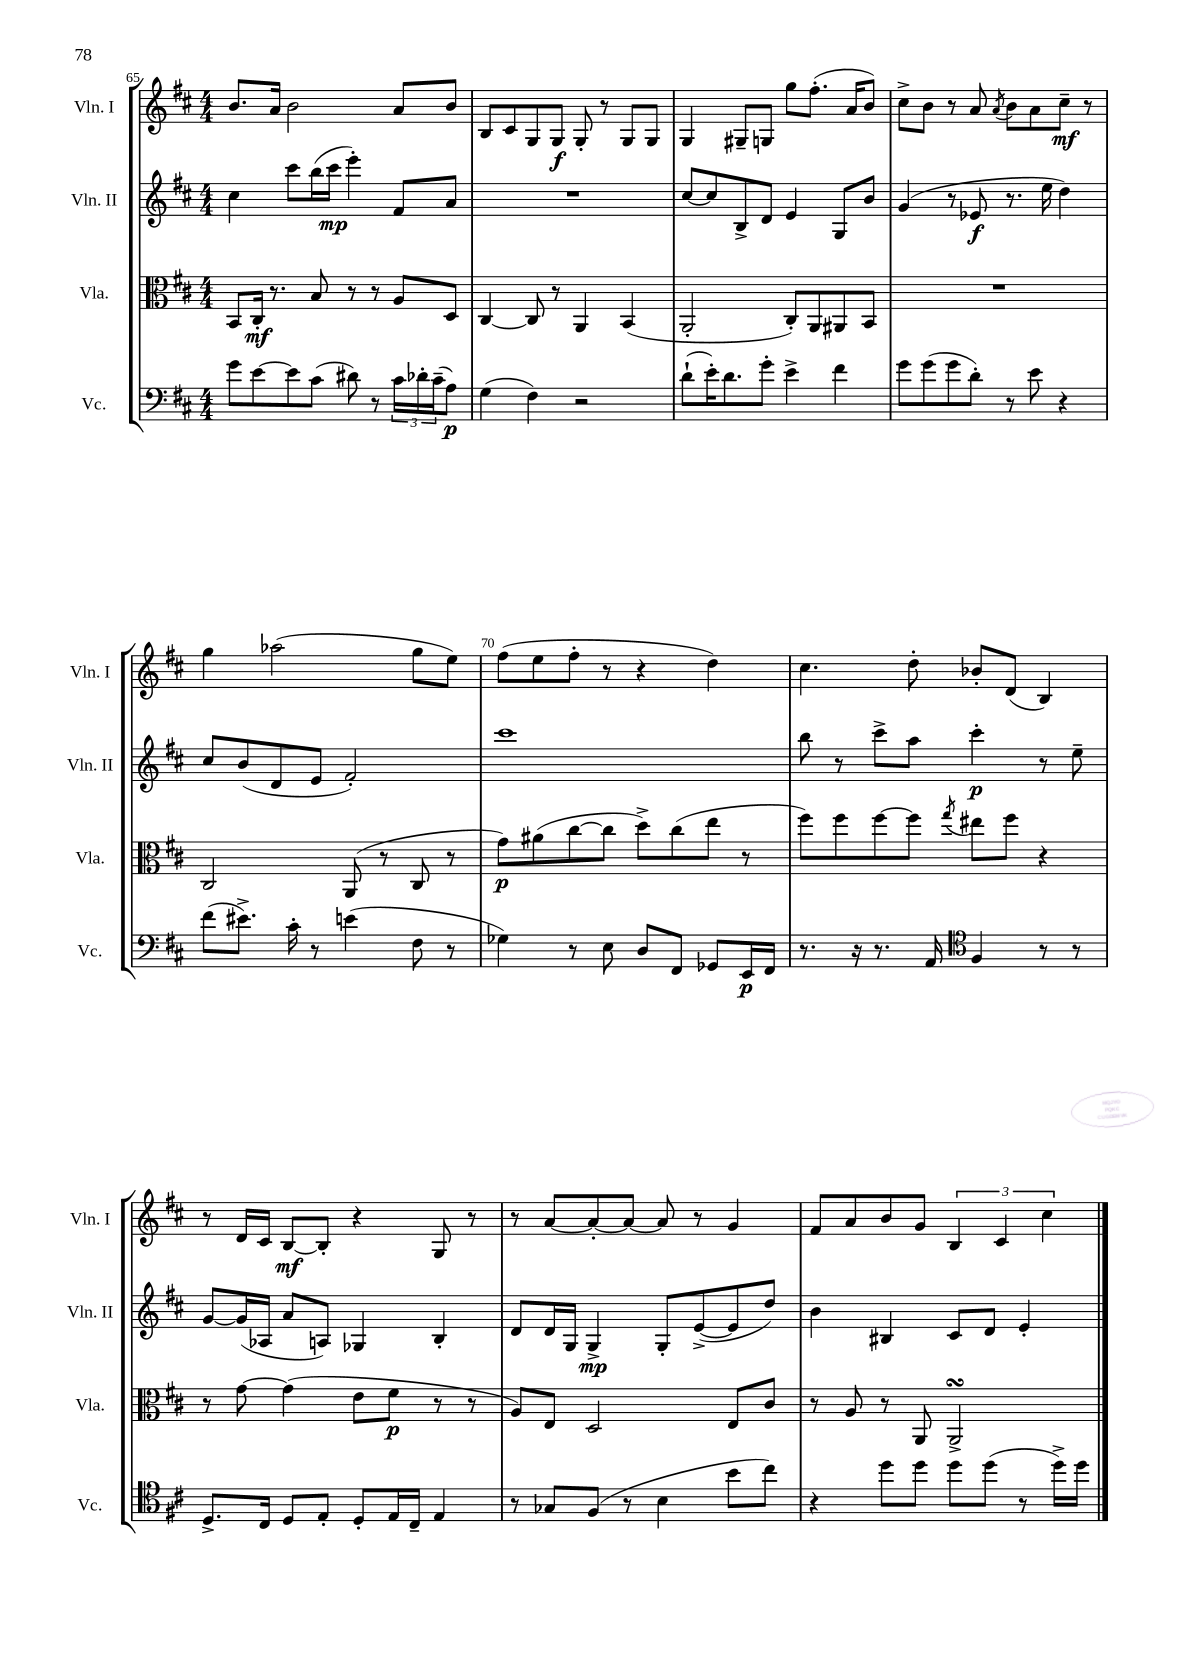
<<
\new StaffGroup <<
\new Staff = "s0" \with { instrumentName = "Vln. I" shortInstrumentName = "Vln. I" } {
    \clef treble \key d \major \numericTimeSignature \time 4/4
    b'8. a'16 b'2 a'8 b'8 |
    b8 cis'8 g8 g8\f g8-. r8 g8 g8 |
    g4 gis8-- g8 g''8 fis''8.-.( a'16 b'8) |
    cis''8-> b'8 r8 a'8 \acciaccatura { a'8 } b'8 a'8 cis''8--\mf r8 |
    g''4 aes''2( g''8 e''8) |
    fis''8( e''8 fis''8-. r8 r4 d''4) |
    cis''4. d''8-. bes'8-. d'8( b4) |
    r8 d'16 cis'16 b8~\mf b8-. r4 g8 r8 |
    r8 a'8~ a'8~-. a'8~ a'8 r8 g'4 |
    fis'8 a'8 b'8 g'8 \tuplet 3/2 { b4 cis'4 cis''4 } \bar "|." |
}
\new Staff = "s1" \with { instrumentName = "Vln. II" shortInstrumentName = "Vln. II" } {
    \clef treble \key d \major \numericTimeSignature \time 4/4
    cis''4 cis'''8 b''16( cis'''16\mp e'''4-.) fis'8 a'8 |
    R1 |
    cis''8~ cis''8 b8-> d'8 e'4 g8 b'8 |
    g'4( r8 ees'8\f r8. e''16 d''4) |
    cis''8 b'8( d'8 e'8 fis'2-.) |
    cis'''1 |
    b''8 r8 cis'''8-> a''8 cis'''4-.\p r8 e''8-- |
    g'8~ g'16( aes16 a'8 a8) ges4 b4-. |
    d'8 d'16 g16 g4->\mp g8-. e'8~->( e'8 d''8) |
    b'4 bis4 cis'8 d'8 e'4-. \bar "|." |
}
\new Staff = "s2" \with { instrumentName = "Vla." shortInstrumentName = "Vla." } {
    \clef alto \key d \major \numericTimeSignature \time 4/4
    b,8 cis16-.\mf r8. b8 r8 r8 a8 d8 |
    cis4~ cis8 r8 a,4 b,4( |
    a,2-. cis8-.) a,8 ais,8 b,8 |
    R1 |
    cis2 a,8( r8 cis8 r8 |
    g'8\p) ais'8( cis''8~ cis''8 d''8->) cis''8( e''8 r8 |
    fis''8) fis''8 fis''8~ fis''8 \acciaccatura { g''8 } eis''8 fis''8 r4 |
    r8 g'8~ g'4( e'8 fis'8\p r8 r8 |
    a8) e8 d2 e8 cis'8 |
    r8 a8 r8 a,8 a,2->\turn \bar "|." |
}
\new Staff = "s3" \with { instrumentName = "Vc." shortInstrumentName = "Vc." } {
    \clef bass \key d \major \numericTimeSignature \time 4/4
    g'8 e'8~ e'8 cis'8( dis'8) r8 \tuplet 3/2 { cis'16 des'16-. cis'16--( } a8\p) |
    g4( fis4) r2 |
    d'8-!( e'16-.) d'8. g'8-. e'4-> fis'4 |
    g'8 g'8( g'8 d'8-.) r8 e'8 r4 |
    fis'8( eis'8.->) cis'16-. r8 e'4( fis8 r8 |
    ges4) r8 e8 d8 fis,8 ges,8 e,16\p fis,16 |
    r8. r16 r8. a,16 \clef tenor fis4 r8 r8 |
    d8.-> cis16 d8 e8-. d8-. e16 cis16-- e4 |
    r8 ges8 fis8( r8 b4 b'8 cis''8) |
    r4 d''8 d''8 d''8 d''8( r8 d''16->) d''16 \bar "|." |
}
>>
>>
\layout { \context { \Score currentBarNumber = #65 \override BarNumber.break-visibility = ##(#f #t #t) barNumberVisibility = #(every-nth-bar-number-visible 5) } }
